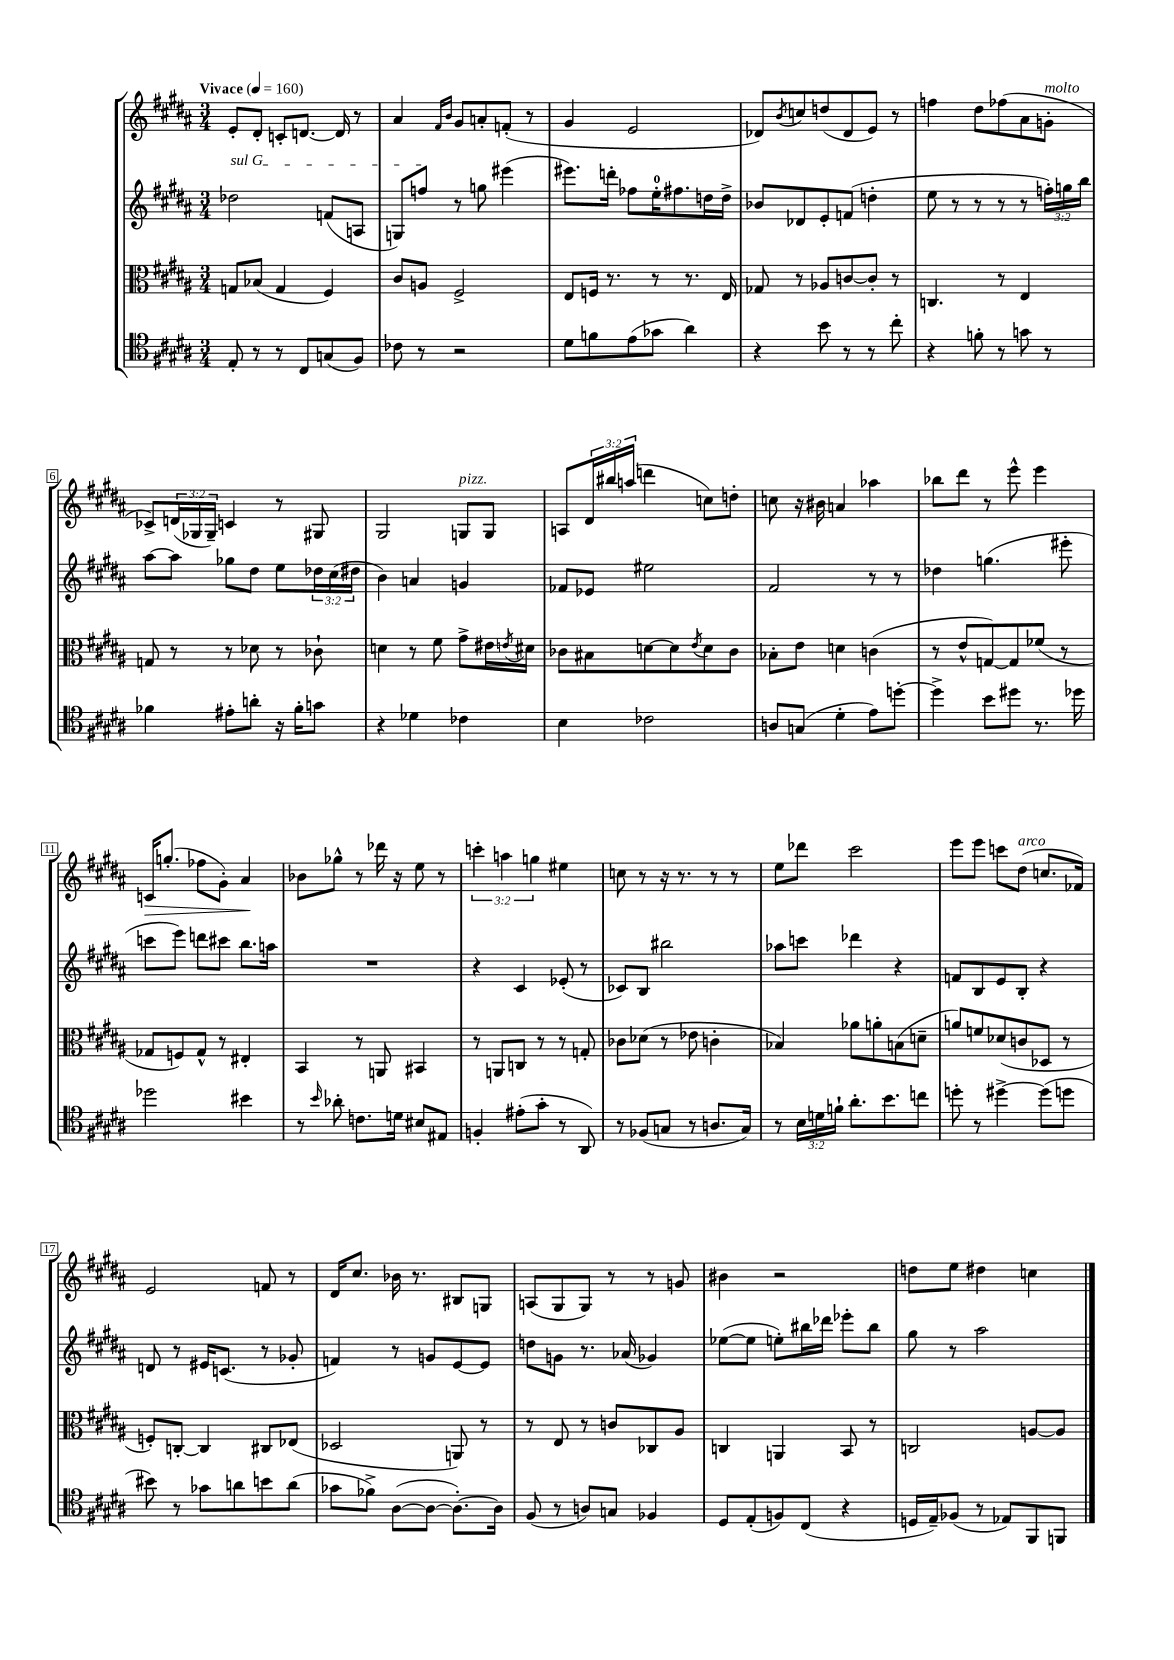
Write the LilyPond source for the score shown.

<<
\new StaffGroup <<
\new Staff = "s0" {
    \clef treble \key b \major \numericTimeSignature \time 3/4 \override Staff.TupletNumber.text = #tuplet-number::calc-fraction-text \tempo "Vivace" 4 = 160
    e'8-. dis'8-. c'8-. d'8.~ d'16 r8 |
    ais'4 \grace { fis'16 b'16 } gis'8 a'8-. f'8-.( r8 |
    gis'4 e'2 |
    des'8) \acciaccatura { b'8 } c''8 d''8( des'8 e'8) r8 |
    f''4 dis''8 fes''8( ais'8 g'8-.^\markup { \italic "molto" } |
    ces'8->) \tuplet 3/2 { d'16( ges16 ges16--) } c'4 r8 gis8 |
    gis2 g8^\markup { \italic "pizz." } g8 |
    a8 \tuplet 3/2 { dis'16 bis''16 a''16( } d'''4 c''8) d''8-. |
    c''8 r16 bis'16 a'4 aes''4 |
    bes''8 dis'''8 r8 e'''8-^ e'''4 |
    c'16\> g''8.-.( fes''8 gis'8-.) ais'4\! |
    bes'8 ges''8-^ r8 des'''16 r16 e''8 r8 |
    \tuplet 3/2 { c'''4-. a''4 g''4 } eis''4 |
    c''8 r8 r16 r8. r8 r8 |
    e''8 des'''8 cis'''2 |
    e'''8 e'''8 c'''8 dis''8^\markup { \italic "arco" }( c''8. fes'16) |
    e'2 f'8 r8 |
    dis'16 cis''8. bes'16 r8. bis8 g8 |
    a8( gis8 gis8) r8 r8 g'8 |
    bis'4 r2 |
    d''8 e''8 dis''4 c''4 \bar "|." |
}
\new Staff = "s1" {
    \clef treble \key b \major \numericTimeSignature \time 3/4 \override Staff.TupletNumber.text = #tuplet-number::calc-fraction-text
    \once \override TextSpanner.bound-details.left.text = \markup { \italic "sul G" } des''2\startTextSpan f'8( a8 |
    g8) f''8\stopTextSpan r8 g''8 eis'''4( |
    eis'''8.) d'''16-. fes''8 e''16-0-. fis''8. d''16 d''16-> |
    bes'8 des'8 e'8-. f'8( d''4-. |
    e''8 r8 r8 r8 r8 \tuplet 3/2 { f''16-.) g''16 b''16 } |
    ais''8~ ais''8 ges''8 dis''8 e''8 \tuplet 3/2 { des''16 cis''16( dis''16 } |
    b'4) a'4 g'4 |
    fes'8 ees'8 eis''2 |
    fis'2 r8 r8 |
    des''4 g''4.( eis'''8-. |
    c'''8 e'''8) d'''8 cis'''8 b''8. a''16 |
    R2. |
    r4 cis'4 ees'8-.( r8 |
    ces'8) b8 bis''2 |
    aes''8 c'''8 des'''4 r4 |
    f'8 b8 e'8 b8-. r4 |
    d'8 r8 eis'16 c'8.( r8 ges'8-. |
    f'4) r8 g'8 e'8~ e'8 |
    d''8 g'8 r8. aes'16( ges'4) |
    ees''8~( ees''8 e''8-.) bis''16 des'''16 ees'''8-. bis''8 |
    gis''8 r8 ais''2 \bar "|." |
}
\new Staff = "s2" {
    \clef alto \key b \major \numericTimeSignature \time 3/4
    g8 bes8( g4 fis4) |
    cis'8 a8 fis2-> |
    e8 f16 r8. r8 r8. e16 |
    ges8 r8 aes8 c'8~ c'8-. r8 |
    c4. r8 e4 |
    g8 r8 r8 des'8 r8 ces'8-! |
    d'4 r8 fis'8 gis'8-> eis'16 \acciaccatura { e'8 } dis'16 |
    ces'8 bis8 d'8~ d'8 \acciaccatura { e'8 } d'8 ces'8 |
    bes8-. e'8 d'4 c'4( |
    r8 e'8-^ g8~) g8 fes'8( r8 |
    ges8 f8) ges8-^ r8 eis4-. |
    b,4 r8 a,8 bis,4 |
    r8 a,8 c8 r8 r8 g8-. |
    ces'8 des'8( r8 ees'8 c'4-. |
    bes4) aes'8 a'8-. b8( d'8-- |
    a'8) f'8 des'8( c'8 des8 r8 |
    f8-.) c8~-. c4 cis8 ees8( |
    des2 a,8) r8 |
    r8 e8 r8 c'8 ces8 ais8 |
    c4 a,4 b,8 r8 |
    c2 a8~ a8 \bar "|." |
}
\new Staff = "s3" {
    \clef tenor \key b \major \numericTimeSignature \time 3/4 \override Staff.TupletNumber.text = #tuplet-number::calc-fraction-text
    e8-. r8 r8 cis8 g8( fis8) |
    ces'8 r8 r2 |
    dis'8 f'8 e'8( ges'8 ais'4) |
    r4 b'8 r8 r8 cis''8-. |
    r4 f'8-. r8 g'8 r8 |
    fes'4 eis'8-. a'8-. r16 fes'16-. g'8 |
    r4 des'4 ces'4 |
    b4 ces'2 |
    a8 g8( dis'4-. e'8) d''8~-. |
    d''4-> b'8 dis''8 r8. des''16 |
    des''2 bis'4 |
    r8 \grace { b'16 } aes'8-. c'8. d'16 bis8 eis8 |
    f4-. eis'8-.( gis'8-. r8 ais,8) |
    r8 fes8( g8 r8 a8. g16) |
    r8 \tuplet 3/2 { b16 d'16 f'16-! } ais'8.-. b'8. c''8 |
    d''8-. r8 dis''4~-> dis''8( d''8 |
    bis'8) r8 ges'8 a'8 b'8 a'8( |
    ges'8 fes'8->) ais8~( ais8~ ais8.~-.) ais16 |
    fis8( r8 a8) g8 fes4 |
    dis8 e8-.( f8) cis8( r4 |
    d16 e16--) fes8( r8 ees8) fis,8 f,8 \bar "|." |
}
>>
>>
\layout { \context { \Score \override BarNumber.stencil = #(make-stencil-boxer 0.1 0.3 ly:text-interface::print) } }
